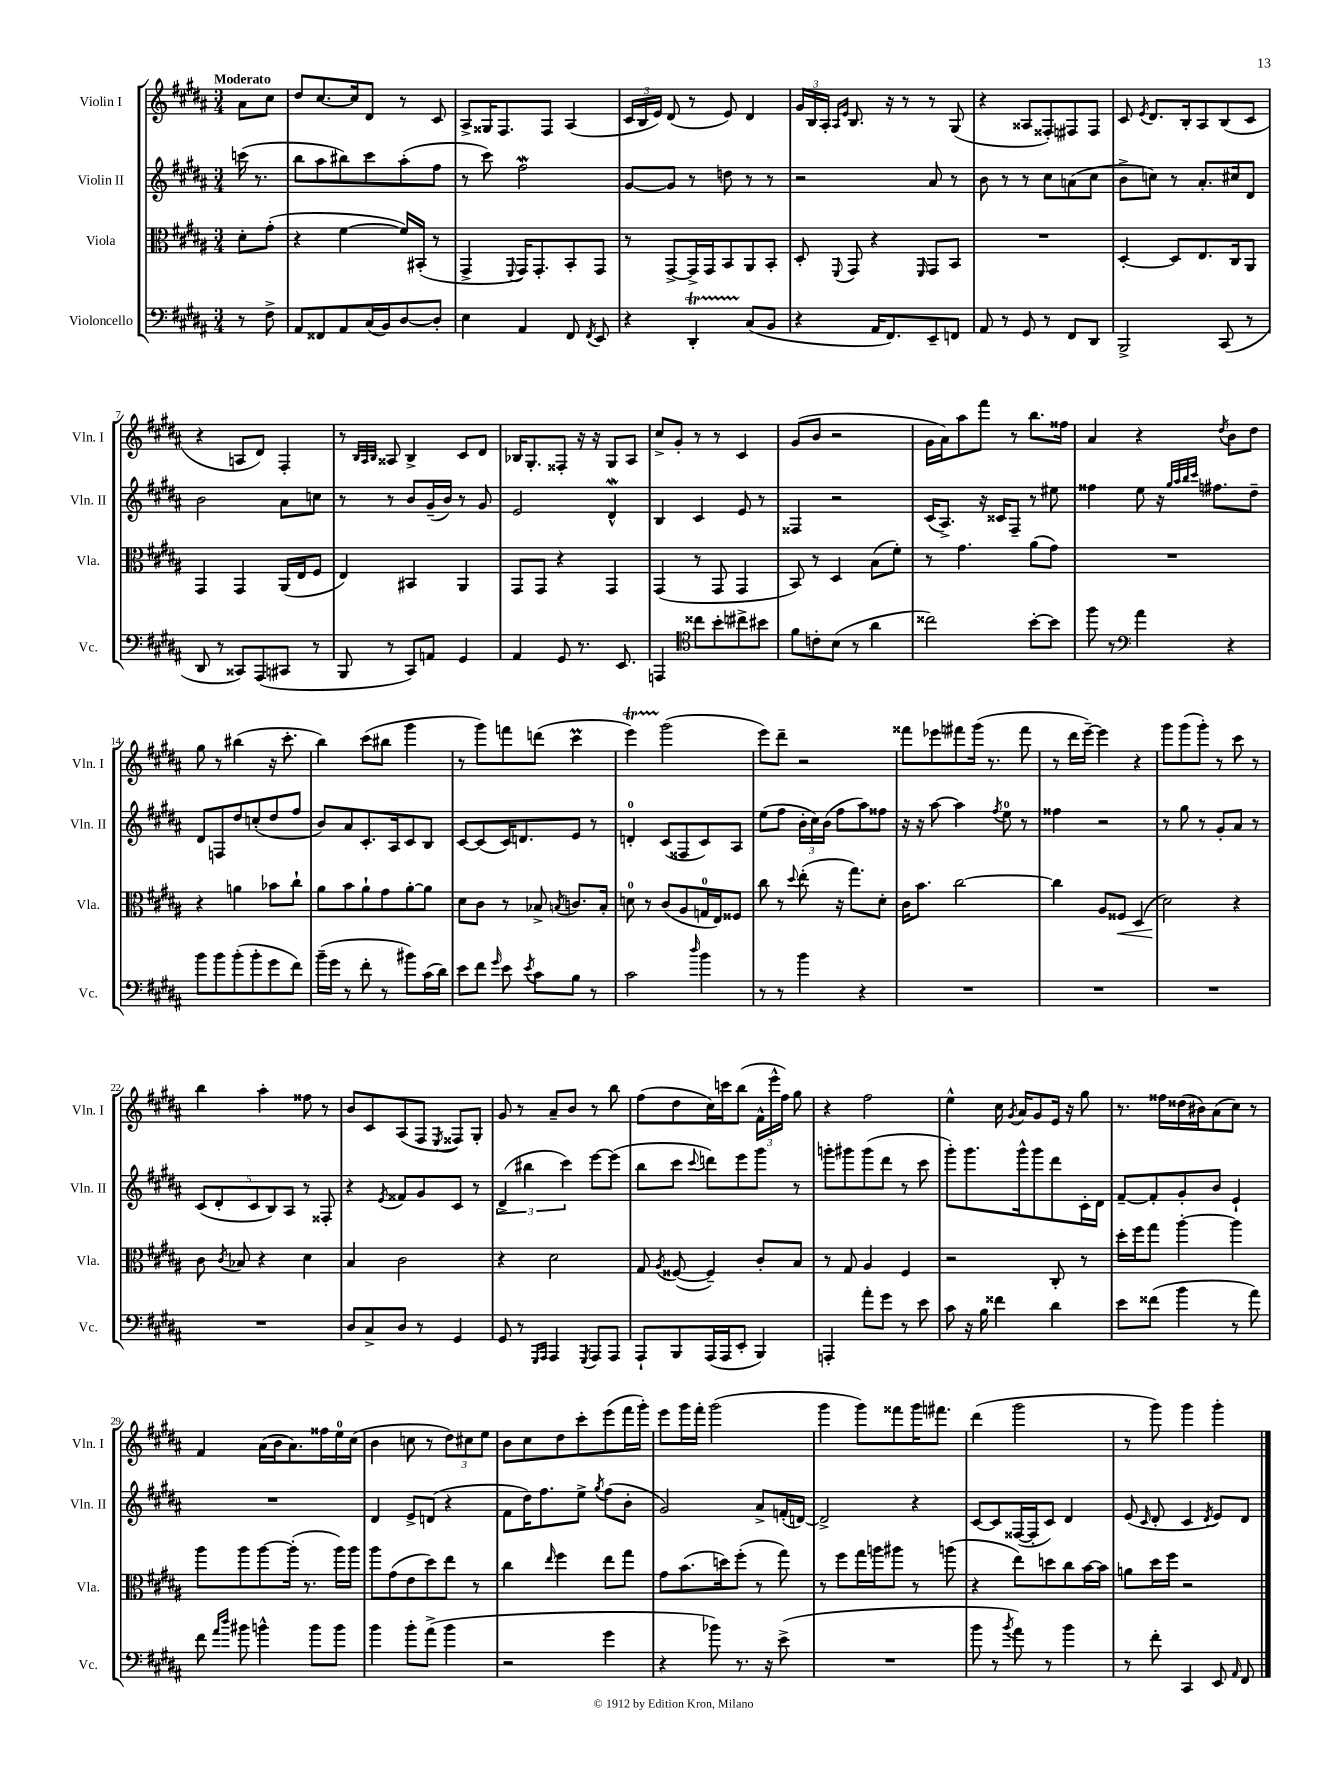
<<
\new StaffGroup <<
\new Staff = "s0" \with { instrumentName = "Violin I" shortInstrumentName = "Vln. I" } {
    \clef treble \key b \major \numericTimeSignature \time 3/4 \partial 4 \tempo "Moderato"
    \autoBeamOff ais'8[ cis''8] |
    dis''8[ cis''8.~ cis''16 dis'8] r8 cis'8 |
    ais8[-> gisis16 fis8. fis8] ais4( |
    \tuplet 3/2 { cis'16[ b16 e'16]) } dis'8( r8 e'8) dis'4 |
    \tuplet 3/2 { gis'16[ b16 ais16]-. } \grace { ais16[ e'16] } b8. r16 r8 r8 gis8( |
    r4 aisis8[ fisis8-.) fis8 fis8] |
    cis'8 \acciaccatura { e'8 } dis'8.[ b16-. ais8 b8( cis'8] |
    r4 a8[ dis'8]) fis4-. |
    r8 \grace { b32[ ais32 b32] } aisis8 b4-> cis'8[ dis'8] |
    bes16[ gis8.-. fisis8]-. r16 r16 gis8[ ais8] |
    cis''8[-> gis'8]-. r8 r8 cis'4 |
    gis'8[( b'8] r2 |
    gis'16[ ais'16) ais''8 fis'''8] r8 b''8.[ fisis''16] |
    ais'4 r4 \acciaccatura { dis''8 } b'8[ dis''8] |
    gis''8 r8 bis''4( r16 cis'''8.-. |
    b''4) cis'''8[( bis''8] gis'''4 |
    r8 gis'''8[) f'''8 d'''8]( cis'''4\prall |
    e'''4\startTrillSpan) gis'''2\stopTrillSpan( |
    e'''8[) dis'''8]-- r2 |
    fisis'''8[ ees'''8 fis'''8 gis'''16]( r8. fis'''8 |
    r8 dis'''16[ e'''16]~--) e'''4 r4 |
    gis'''8[ gis'''8( gis'''8]-.) r8 cis'''8 r8 |
    b''4 ais''4-. fisis''8 r8 |
    b'8[ cis'8 ais8( fis8] \acciaccatura { e8 } fisis8[) gis8]-. |
    gis'8 r8 ais'8[-- b'8] r8 b''8 |
    fis''8[( dis''8 cis''16) c'''16 b''8]( \tuplet 3/2 { fis'16[-^ e'''16-^ fis''16]) } gis''8 |
    r4 fis''2 |
    e''4-^ cis''16 \acciaccatura { gis'8 } ais'16[ gis'8 e'16] r16 gis''8 |
    r8. fisis''16[ disis''16( bis'16) ais'8( cis''8]) r8 |
    fis'4 ais'16[( b'16 ais'8.) fisis''16 e''16-0 cis''16]( |
    b'4 c''8 r8 \tuplet 3/2 { dis''8[) cis''8 e''8] } |
    b'8[ cis''8 dis''8 cis'''8-. e'''8( fis'''16 gis'''16]-.) |
    e'''8[ gis'''16 fis'''16]-. gis'''2( |
    gis'''4 gis'''8[) fisis'''8 gis'''16 fis'''8.] |
    dis'''4( gis'''2 |
    r8 gis'''8) gis'''4 gis'''4-. \bar "|." |
}
\new Staff = "s1" \with { instrumentName = "Violin II" shortInstrumentName = "Vln. II" } {
    \clef treble \key b \major \numericTimeSignature \time 3/4 \partial 4
    \autoBeamOff c'''16( r8. |
    b''8[ ais''8 bis''8) cis'''8 ais''8-.( fis''8] |
    r8 cis'''8) fis''2\mordent |
    gis'8[~ gis'8] r8 d''8 r8 r8 |
    r2 ais'8 r8 |
    b'8 r8 r8 cis''8[ a'8( cis''8] |
    b'8[-> c''8]) r8 ais'8.[-. cis''16 dis'8] |
    b'2 ais'8[ c''8] |
    r8 r8 b'8[ gis'16--( b'16]) r8 gis'8 |
    e'2 dis'4-^\mordent |
    b4 cis'4 e'8 r8 |
    fisis4 r2 |
    cis'16[( ais8.]->) r16 cisis'16[ fis8]-- r8 eis''8 |
    fisis''4 e''8 r16 \grace { gis''32[ ais''32 b''32 cis'''32] } fis''8.[ dis''8]-- |
    dis'8[ f8 dis''8 c''8-.( dis''8 fis''8] |
    b'8[) ais'8 cis'8.-. ais16 cis'8 b8] |
    cis'8[~ cis'8( cis'16) d'8. e'8] r8 |
    d'4-0-. cis'8[( fisis8 cis'8) ais8] |
    e''8[( fis''8] \tuplet 3/2 { b'16[-. cis''16) b'16]( } fis''8[ ais''8) fisis''8] |
    r16 r16 ais''8~ ais''4 \acciaccatura { fis''8 } e''8-0 r8 |
    fisis''4 r2 |
    r8 gis''8 r8 gis'8[-. ais'8] r8 |
    \tuplet 5/4 { cis'8[( dis'8-. cis'8 b8) ais8] } r8 fisis8-. |
    r4 \acciaccatura { e'8 } fisis'8[ gis'8 cis'8] r8 |
    \tuplet 3/2 { dis'4->( bis''4 cis'''4) } e'''8[~ e'''8]( |
    b''8[ cis'''8] \appoggiatura { cis'''8 } d'''8[) e'''8 gis'''8] r8 |
    g'''8[-. gis'''8 gis'''8( dis'''8] r8 cis'''8 |
    gis'''8[-.) gis'''8. gis'''16-^ gis'''8 dis'''8 cis'16-. dis'16] |
    fis'8[~-- fis'8-. gis'8-. b'8] e'4-! |
    R2. |
    dis'4 e'8[-> d'8]( r4 |
    fis'8[ dis''16) fis''8. e''8]-> \acciaccatura { gis''8 } fis''8[( b'8]-. |
    gis'2) ais'8[-> f'16-.( d'16]~) |
    d'2-> r4 |
    cis'8[~ cis'8 fisis16~( fisis16-. cis'8]) dis'4 |
    e'8( \grace { cis'16 } dis'8-. cis'4 \acciaccatura { dis'8 } e'8[) dis'8] \bar "|." |
}
\new Staff = "s2" \with { instrumentName = "Viola" shortInstrumentName = "Vla." } {
    \clef alto \key b \major \numericTimeSignature \time 3/4 \partial 4
    \autoBeamOff dis'8[-. gis'8]-.( |
    r4 fis'4~ fis'16[) bis,16]-.( r8 |
    gis,4-> \appoggiatura { fis,8 } gis,16[) gis,8.-. b,8-. gis,8] |
    r8 gis,8[~-> gis,16-> gis,16 b,8 ais,8 b,8]-. |
    dis8-. \appoggiatura { fis,8 } gis,8 r4 \grace { fis,16 } gis,8[ b,8] |
    R2. |
    dis4~-. dis8[ e8. cis16 ais,8] |
    gis,4 gis,4 ais,16[( e16 fis8] |
    e4) bis,4 ais,4 |
    gis,8[ gis,8] r4 gis,4 |
    gis,4( r8 gis,8 gis,4 |
    b,8) r8 dis4 b8[( fis'8]-.) |
    r8 gis'4. ais'8[( gis'8]) |
    R2. |
    r4 a'4 bes'8[ cis''8]-! |
    ais'8[ b'8 ais'8-! gis'8 ais'8~-. ais'8] |
    dis'8[ cis'8] r8 bes8-> \acciaccatura { b8 } c'8.[ b16]-. |
    d'8-0 r8 cis'8[( ais8 g16-0 e16) fisis8] |
    cis''8 r8 \appoggiatura { dis''8 } e''8-.( r16 gis''8.[) dis'8]-. |
    cis'16[ b'8.] cis''2~ |
    cis''4 ais8[ fisis8]\< dis4( |
    dis'2\!) r4 |
    cis'8 \acciaccatura { cis'8 } bes8 r4 dis'4 |
    b4 cis'2 |
    r4 dis'2 |
    gis8 \acciaccatura { ais8 } fisis8~( fisis4--) cis'8[-. b8] |
    r8 gis8 ais4 fis4 |
    r2 cis8-. r8 |
    dis''16[-. fis''16 gis''8] ais''4~-. ais''4 |
    ais''8[ ais''8 ais''8~ ais''16]-.( r8. ais''16[) ais''16] |
    ais''8[ gis'8( e'8 dis''8) e''8] r8 |
    cis''4 \grace { e''16 } fis''4 e''8[ gis''8] |
    gis'8[ b'8.( d''16) fis''8]-.( r8 gis''8) |
    r8 fis''8[ gis''16 a''16 ais''8] r8 a''8( |
    r4 e''8[) d''8 cis''8 b'16~ b'16] |
    a'8[ dis''16 fis''16] r2 \bar "|." |
}
\new Staff = "s3" \with { instrumentName = "Violoncello" shortInstrumentName = "Vc." } {
    \clef bass \key b \major \numericTimeSignature \time 3/4 \partial 4
    \autoBeamOff r8 fis8-> |
    ais,8[ fisis,8 ais,8 cis16( b,16) dis8~ dis8]-. |
    e4 ais,4 fis,8 \acciaccatura { fis,8 } e,8 |
    r4 dis,4-.\startTrillSpan cis8[\stopTrillSpan( b,8] |
    r4 ais,16[ fis,8.) e,8-- f,8] |
    ais,8 r8 gis,8 r8 fis,8[ dis,8] |
    b,,2-> cis,8( r8 |
    dis,8 r8 cisis,8[) ais,,8( cis,8] r8 |
    b,,8 r8 cis,8[) a,8] gis,4 |
    ais,4 gis,8 r8. e,8. |
    a,,4 \clef tenor cisis''8[ b'8-. cis''8-> bis'8] |
    fis'8[ c'8-. b8]( r8 ais'4 |
    cisis''2) b'8[~-. b'8] |
    fis''8 r8 \clef bass ais'4 r4 |
    b'8[ b'8 b'8-.( b'8-. gis'8 fis'8]) |
    b'16[--( gis'16] r8 fis'8-. r8 bis'8[) cis'16( dis'16]) |
    e'8[ fis'8] \grace { gis'16 } e'8 \acciaccatura { e'8 } cis'8[ b8] r8 |
    cis'2 \grace { dis''16 } b'4 |
    r8 r8 b'4 r4 |
    R2. |
    R2. |
    R2. |
    R2. |
    dis8[ cis8-> dis8] r8 gis,4 |
    gis,8 r8 \grace { gis,,16[ ais,,16] } ais,,4 \acciaccatura { gis,,8 } ais,,8[ ais,,8] |
    ais,,8[-! b,,8 ais,,16( ais,,16 e,8]-. b,,4) |
    a,,4-. ais'8[-. gis'8] r8 e'8 |
    cis'8 r16 b16 fisis'4 dis'4 |
    e'8[ fisis'8]( b'4 r8 ais'8) |
    fis'8 \grace { ais'16[ dis''16] } bis'8 b'4-^ b'8[ b'8] |
    b'4 b'8[-. ais'8]->( b'4 |
    r2 gis'4 |
    r4 bes'8) r8. r16 e'8->( |
    R2. |
    b'8 r8 \acciaccatura { b'8 } ais'8) r8 b'4 |
    r8 fis'8-. cis,4 e,8 \grace { ais,16 } fis,8 \bar "|." |
}
>>
>>
